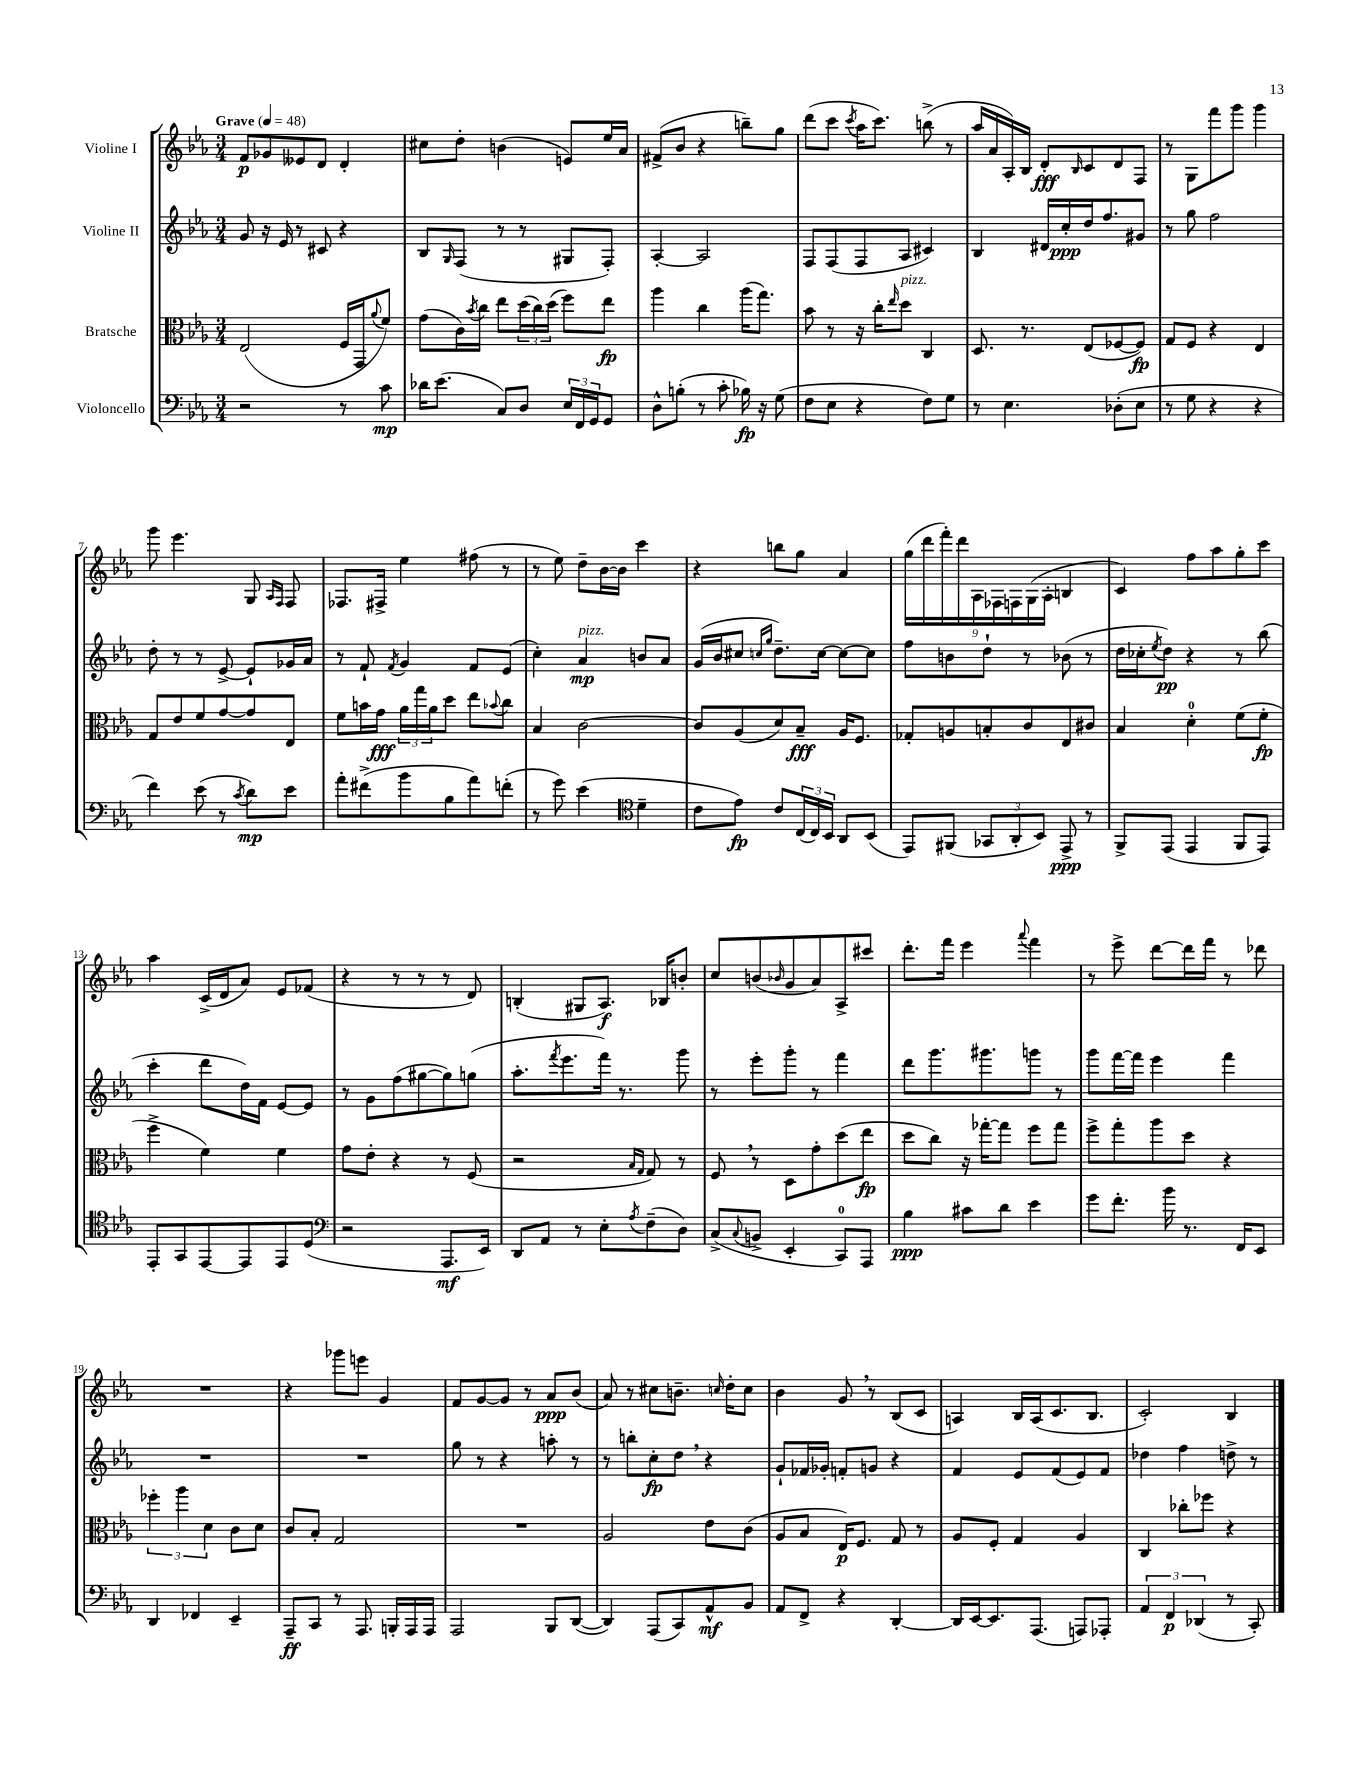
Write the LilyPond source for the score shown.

<<
\new StaffGroup <<
\new Staff = "s0" \with { instrumentName = "Violine I" } {
    \clef treble \key ees \major \numericTimeSignature \time 3/4 \tempo "Grave" 4 = 48
    f'8\p ges'8 eeses'8 d'8 d'4-. |
    cis''8 d''8-. b'4( e'8) ees''16 aes'16 |
    fis'8->( bes'8 r4 b''8--) g''8 |
    d'''8( c'''8 \acciaccatura { c'''8 } aes''16 c'''8.) b''8->( r8 |
    aes''16 aes'16 aes16-.) bes16 d'8-.\fff \grace { bes16 } c'8 d'8 f8 |
    r8 g8 f'''8 g'''8 g'''4 |
    g'''8 ees'''4. g8 \grace { aes16 f16 } f8 |
    fes8. fis16-> ees''4 fis''8( r8 |
    r8 ees''8) d''8-- bes'16~ bes'16 c'''4 |
    r4 b''8 g''8 aes'4 |
    \tuplet 9/8 { g''16( d'''16 f'''16-.) d'''16 aes16 fes16 f16 g16( aes16-. } b4 |
    c'4) f''8 aes''8 g''8-. c'''8 |
    aes''4 c'16->( d'16 aes'8) ees'8 fes'8( |
    r4 r8 r8 r8 d'8) |
    b4-.( gis8 aes8.\f) bes16 b'8-. |
    c''8 b'8( \grace { bes'16 } g'8 aes'8) aes8-> cis'''8 |
    d'''8.-. f'''16 ees'''4 \appoggiatura { aes'''8 } f'''4 |
    r8 ees'''8-> d'''8~ d'''16 f'''16 r8 des'''8 |
    R2. |
    r4 ges'''8 e'''8 g'4 |
    f'8 g'8~ g'8 r8 aes'8\ppp bes'8( |
    aes'8) r8 cis''8 b'8.-- \grace { c''16 } d''16-. c''8 |
    bes'4 g'8 \breathe r8 bes8( c'8 |
    a4) bes16 a16( c'8. bes8. |
    c'2-.) bes4 \bar "|." |
}
\new Staff = "s1" \with { instrumentName = "Violine II" } {
    \clef treble \key ees \major \numericTimeSignature \time 3/4
    g'8 r16 ees'16 r8 cis'8 r4 |
    bes8 \grace { g16 } f8( r8 r8 gis8 f8-.) |
    aes4~-. aes2 |
    f8 f8( f8 aes8 cis'4) |
    bes4 dis'16 c''16-.\ppp d''16 f''8. gis'8 |
    r8 g''8 f''2 |
    d''8-. r8 r8 ees'8~-> ees'8-! ges'16 aes'16 |
    r8 f'8-! \acciaccatura { f'8 } g'4 f'8 ees'8( |
    c''4-.) aes'4\mp^\markup { \italic "pizz." } b'8 aes'8 |
    g'16( bes'16 cis''8 \grace { c''16 g''16 } d''8.--) c''16~ c''8~ c''8 |
    f''8 b'8 d''8-! r8 bes'8( r8 |
    d''16 ces''16-. \acciaccatura { ees''8 } d''8\pp) r4 r8 bes''8( |
    c'''4-. d'''8 d''16) f'16 ees'8~ ees'8 |
    r8 g'8 f''8( gis''8~ gis''8) g''8( |
    aes''8.-. \acciaccatura { f'''8 } ees'''8. f'''16) r8. g'''8 |
    r8 ees'''8-. g'''8-. r8 f'''4 |
    d'''8 g'''8. gis'''8. g'''8 r8 |
    g'''8 f'''16~ f'''16 ees'''4 f'''4 |
    R2. |
    R2. |
    g''8 r8 r4 a''8-. r8 |
    r8 b''8-. c''8-.\fp d''8 \breathe r4 |
    g'8-! fes'16 ges'16-. f'8-. g'8 r4 |
    f'4 ees'8 f'8( ees'8) f'8 |
    des''4 f''4 d''8-> r8 \bar "|." |
}
\new Staff = "s2" \with { instrumentName = "Bratsche" } {
    \clef alto \key ees \major \numericTimeSignature \time 3/4
    ees2( f16 g,16 \appoggiatura { aes'8 } f'8) |
    g'8( c'16) \acciaccatura { bes'8 } c''16 ees''8 \tuplet 3/2 { d''16( c''16) d''16( } f''8) ees''8\fp |
    aes''4 c''4 aes''16( g''8.) |
    bes'8 r8 r16 c''16-. \grace { ees''16 } d''8^\markup { \italic "pizz." } c4 |
    d8. r8. ees8( fes8~ fes8\fp) |
    g8 f8 r4 ees4 |
    g8 ees'8 f'8 g'8~ g'8 ees8 |
    f'8 b'16 g'16\fff \tuplet 3/2 { aes'16 g''16 aes'16 } d''8 ees''8 \appoggiatura { bes'8 } c''8 |
    bes4 c'2~ |
    c'8 aes8( d'8) bes8--\fff aes16 f8. |
    ges8-. a8 b8-. c'8 ees8 cis'8 |
    bes4 d'4-0-. f'8( f'8-.\fp |
    f''4-> f'4) f'4 |
    g'8 ees'8-. r4 r8 f8( |
    r2 \grace { bes16 g16 } g8) r8 |
    f8 \breathe r8 d8 g'8-. d''8( ees''8\fp |
    d''8 c''8) r16 ges''16~-. ges''8 f''8 ges''8 |
    f''8-> g''8-. aes''8 d''8 r4 |
    \tuplet 3/2 { fes''4-. aes''4 d'4 } c'8 d'8 |
    c'8 bes8-. g2 |
    R2. |
    aes2 ees'8 c'8( |
    aes8 bes8 ees16\p) f8. g8 r8 |
    aes8 f8-. g4 aes4 |
    c4 ces''8-. fes''8 r4 \bar "|." |
}
\new Staff = "s3" \with { instrumentName = "Violoncello" } {
    \clef bass \key ees \major \numericTimeSignature \time 3/4
    r2 r8 c'8\mp |
    des'16 ees'8.( c8) d8 \tuplet 3/2 { ees16 f,16 g,16 } g,8 |
    d8-^ b8-.( r8 c'8-. bes16\fp) r16 g8( |
    f8 ees8 r4 f8) g8 |
    r8 ees4. des8-.( ees8 |
    r8 g8 r4 r4 |
    f'4) ees'8( r8 \acciaccatura { c'8 } d'8\mp) ees'8 |
    aes'8-. fis'8->( bes'8 bes8 aes'8) f'8-.( |
    r8 g'8) ees'4( \clef tenor d'4-- |
    c'8 ees'8\fp) c'8 \tuplet 3/2 { c16( c16) bes,16 } aes,8 bes,8( |
    ees,8) fis,8( \tuplet 3/2 { ges,8 aes,8-. bes,8) } ees,8->\ppp r8 |
    f,8-> ees,8( ees,4 f,8 ees,8) |
    ees,8-. g,8 ees,8~ ees,8 ees,8 d8( |
    \clef bass r2 aes,,8.\mf ees,16) |
    d,8 aes,8 r8 ees8-. \acciaccatura { aes8 } f8--( d8) |
    c8->( \appoggiatura { c8 } b,8-> ees,4-. c,8-0) aes,,8 |
    bes4\ppp cis'8 d'8 ees'4 |
    g'8 f'8.-. bes'16 r8. f,16 ees,8 |
    d,4 fes,4 ees,4-- |
    aes,,8--\ff c,8 r8 aes,,8. b,,16-. aes,,16 aes,,16 |
    aes,,2 bes,,8 d,8~( |
    d,4) aes,,8( c,8) aes,8-^\mf bes,8 |
    aes,8 f,8-> r4 d,4~-. |
    d,16 ees,16~ ees,8. aes,,8.( a,,8) aes,,8-. |
    \tuplet 3/2 { aes,4 f,4\p des,4( } r8 c,8-.) \bar "|." |
}
>>
>>
